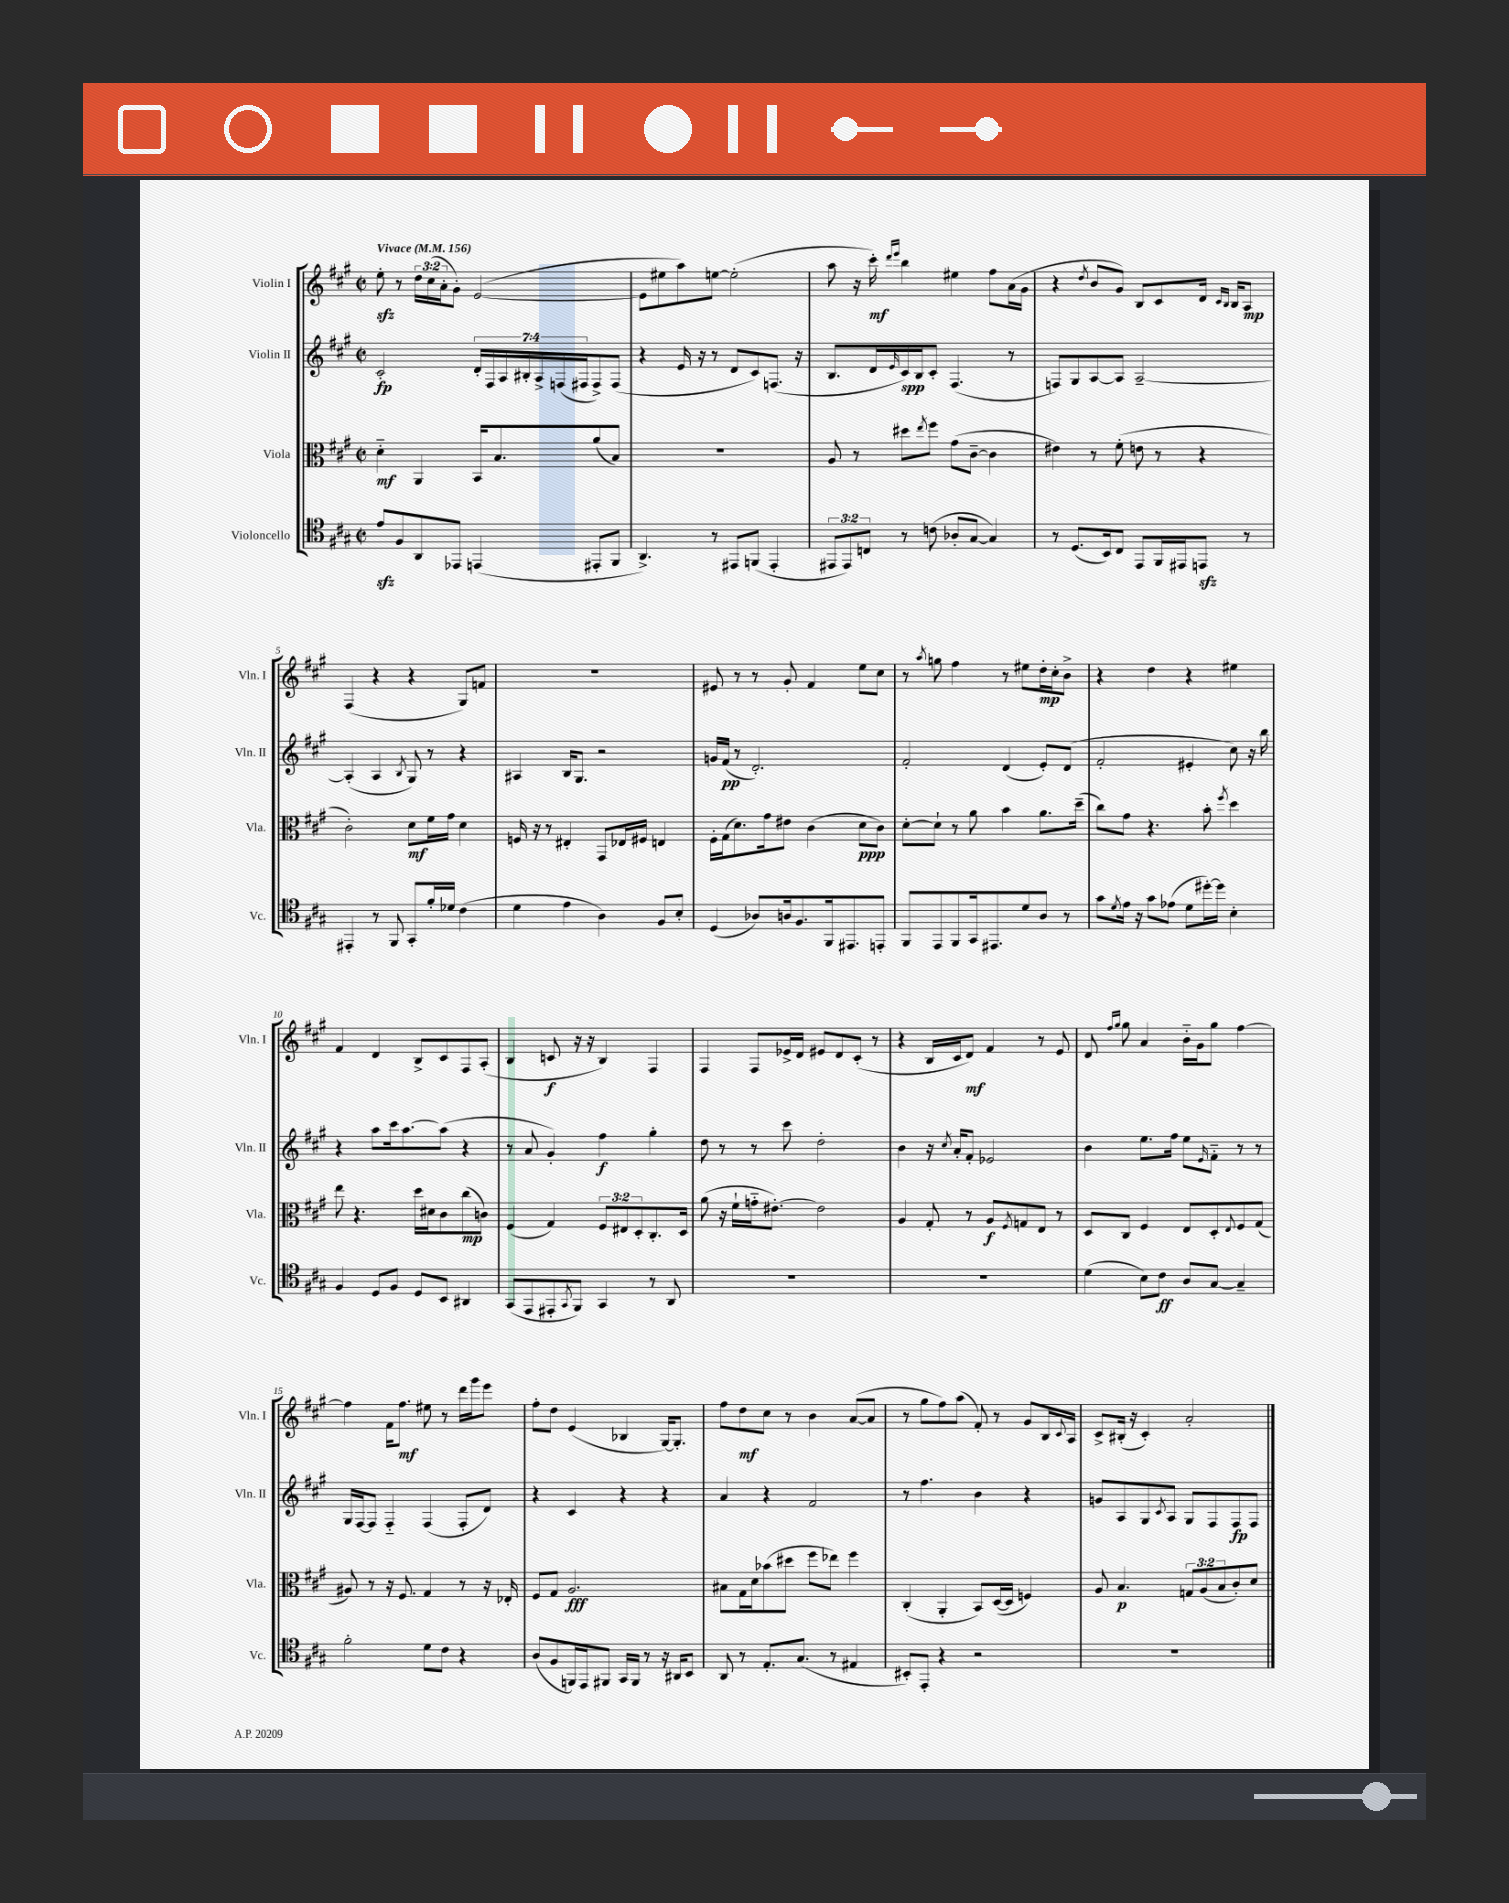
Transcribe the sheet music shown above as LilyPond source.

<<
\new StaffGroup <<
\new Staff = "s0" \with { instrumentName = "Violin I" shortInstrumentName = "Vln. I" } {
    \clef treble \key a \major \defaultTimeSignature \time 2/2 \override Staff.TupletNumber.text = #tuplet-number::calc-fraction-text \tempo "Vivace" 4 = 156
    e''8-.\sfz r8 \tuplet 3/2 { d''16 cis''16( a'16-. } gis'8-.) e'2~( |
    e'8 eis''8 a''8) e''8~ e''2-.( |
    a''8 r16 cis'''16-.\mf) \grace { d'''16 e'''16 } b''4 eis''4 fis''8 a'16( gis'16 |
    r4 \acciaccatura { d''8 } b'8 gis'8) b8 cis'8 d'16 \grace { cis'16 b16 } b16 a8\mp |
    fis4( r4 r4 gis8) f'8 |
    R1 |
    eis'8 r8 r8 gis'8-. fis'4 e''8 cis''8 |
    r8 \acciaccatura { a''8 } g''8 fis''4 r8 eis''8 d''16-.\mp cis''16-. b'8-> |
    r4 d''4 r4 eis''4 |
    fis'4 d'4 b8-> cis'8 fis8 a8-.( |
    b4 c'8\f r16 r16 b4) fis4 |
    fis4 fis8 ees'16-> d'16 eis'8 d'8 cis'8-.( r8 |
    r4 b16 cis'16 d'8\mf) fis'4 r8 e'8 |
    d'8 \grace { fis''16 gis''16 } gis''8 a'4 b'16-_ gis'16 gis''8 fis''4~ |
    fis''4 fis'16 fis''8.\mf eis''8 r8 d'''16 gis'''16 e'''8 |
    fis''8-. d''8 e'4( bes4 gis16~) gis8.-. |
    fis''8 d''8\mf cis''8 r8 b'4 a'8~( a'8 |
    r8 gis''8 fis''8) a''8( fis'8-.) r8 gis'8 b16 \appoggiatura { cis'8 } a16 |
    cis'8-> bis16-.( r16 cis'4-.) a'2-. \bar "|." |
}
\new Staff = "s1" \with { instrumentName = "Violin II" shortInstrumentName = "Vln. II" } {
    \clef treble \key a \major \defaultTimeSignature \time 2/2 \override Staff.TupletNumber.text = #tuplet-number::calc-fraction-text
    cis'2-.\fp \tuplet 7/4 { d'16-. fis16 a16 bis16-. a16-> f16( fis16 } fis8->) fis8( |
    r4 e'16 r16 r8 d'8 cis'8) f8.( r16 |
    b8. d'16 \grace { e'16 } cis'16\spp) b16 cis'8-. fis4.( r8 |
    f8) gis8 a8~ a8 a2~-- |
    a4-.( a4 \acciaccatura { b8 } gis8) r8 r4 |
    ais4 b16 gis8. r2 |
    g'16 fis'16\pp( r8 d'2.-.) |
    fis'2-. d'4( e'8-.) d'8( |
    fis'2-. eis'4-. cis''8) r16 b''16 |
    r4 a''8 cis'''16 a''8.~ a''8( r4 |
    r8 a'8 gis'4-.) fis''4\f gis''4-. |
    d''8 r8 r8 cis'''8 d''2-. |
    b'4 r16 \acciaccatura { cis''8 } a'16-. fis'8-. ees'2 |
    b'4 e''8. fis''16 e''8 \grace { e'16 } fis'8-_ r8 r8 |
    gis16 fis16~ fis8 fis4-_ fis4( fis8-. d'8) |
    r4 cis'4 r4 r4 |
    a'4 r4 fis'2 |
    r8 fis''4. b'4 r4 |
    g'8 a8 gis8 \acciaccatura { cis'8 } a8 gis8 fis8 fis8\fp fis8 \bar "|." |
}
\new Staff = "s2" \with { instrumentName = "Viola" shortInstrumentName = "Vla." } {
    \clef alto \key a \major \defaultTimeSignature \time 2/2 \override Staff.TupletNumber.text = #tuplet-number::calc-fraction-text
    d'4-_\mf a,4 b,16 b8. a'8( b8) |
    R1 |
    a8 r8 dis''8 \acciaccatura { e''8 } fis''8 gis'8( cis'8~-- cis'4 |
    eis'4) r8 fis'8-.( e'8 r8 r4 |
    cis'2-.) d'8\mf fis'16 gis'16 d'4 |
    f16 r16 r8 eis4-. gis,8 ees16 fis16 e4 |
    fis16-. gis16( d'8.) gis'16 eis'8 cis'4( d'8\ppp cis'8) |
    d'8~-. d'8-! r8 a'8 b'4 a'8. d''16--( |
    cis''8) gis'8 r4. b'8-. \acciaccatura { fis''8 } d''4 |
    e''8 r4. d''16 dis'16 cis'8 cis''8\mp( c'8) |
    fis4( gis4) \tuplet 3/2 { fis8 eis8 d8-. } cis8.-. d16 |
    a'8( r16 fis'16-! g'16-_ eis'8.~-.) eis'2 |
    a4 gis8-. r8 a8\f \acciaccatura { fis8 } g8 e8 r8 |
    d8 cis8 fis4 e8 d8-. \appoggiatura { e8 } fis8 gis8( |
    ais8) r8 r16 fis8. gis4 r8 r16 ees16-. |
    fis8 gis8 a2.\fff |
    bis8 gis16 d'16 bes'8( dis''8 fis''8 ees''8) fis''4 |
    cis4-.( a,4-. b,8) d16~( d16 f4) |
    a8 b4.\p \tuplet 3/2 { g8 a8( b8 } cis'8-.) d'8 \bar "|." |
}
\new Staff = "s3" \with { instrumentName = "Violoncello" shortInstrumentName = "Vc." } {
    \clef tenor \key a \major \defaultTimeSignature \time 2/2 \override Staff.TupletNumber.text = #tuplet-number::calc-fraction-text
    e'8\sfz fis8 a,8 ees,8 e,4( eis,8-. fis,8 |
    a,4.->) r8 eis,8 f,8( eis,4-. |
    \tuplet 3/2 { eis,8 eis,8) c8 } r8 c'8( aes8-. gis8~ gis4) |
    r8 d8.( b,16) cis8 e,8 fis,16 eis,16 e,8\sfz r8 |
    eis,4-. r8 fis,8 gis,8-. fis'16-. des'16 cis'4( |
    d'4 e'4 a4) fis8 b8-. |
    d4( aes8) a16 fis8. fis,16 eis,8. e,8-. |
    fis,8 e,8 fis,8 gis,16 eis,8. d'8 a8 r8 |
    gis'8 \acciaccatura { d'8 } e'16 r16 gis'8 ees'8( d'8 dis''16~-.) dis''16 b4-. |
    fis4 d8 fis8 d8 b,8 ais,4 |
    gis,8( e,8 eis,8-. \acciaccatura { gis,8 } fis,8) gis,4 r8 a,8 |
    R1 |
    R1 |
    d'4( b8) cis'8\ff a8 gis8~ gis4-- |
    fis'2-. d'8 cis'8 r4 |
    a8( fis8 f,16) e,16 fis,8 gis,16 fis,16 r8 r16 ais,16 b,8 |
    a,8 r8 e8.-. gis8.( r8 eis4 |
    bis,8-.) e,8-. r4 r2 |
    R1 \bar "|." |
}
>>
>>
